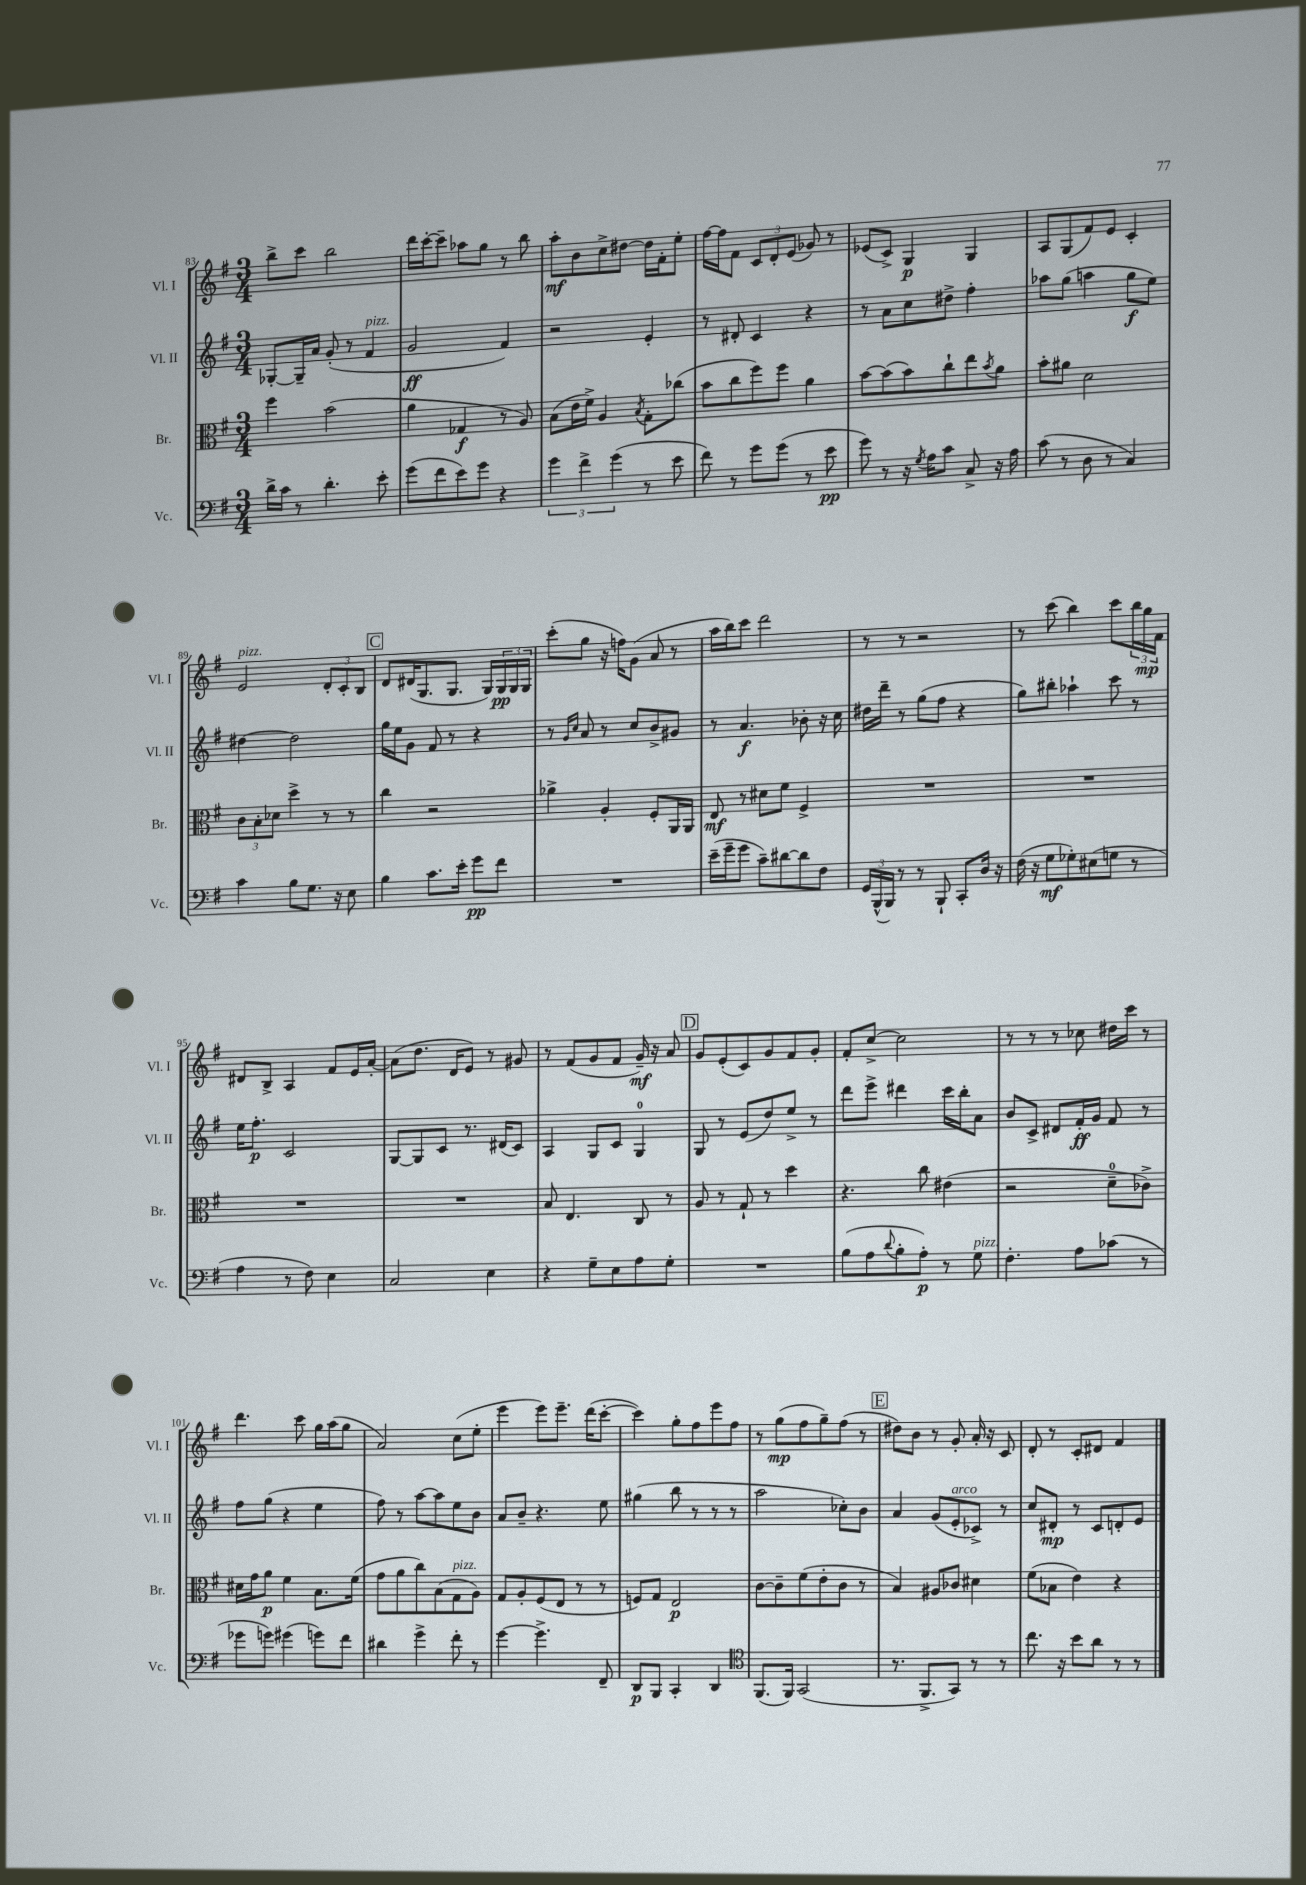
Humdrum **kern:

**kern	**kern	**kern	**kern
*staff4	*staff3	*staff2	*staff1
*clefF4	*clefC3	*clefG2	*clefG2
*k[f#]	*k[f#]	*k[f#]	*k[f#]
*M3/4	*M3/4	*M3/4	*M3/4
16d^	4ff#	[8G-'	8bb^
16c	.	.	.
8r	.	16G-~]	8ccc
.	.	16a	.
4.d'	(2b	(8g'	2bb
.	.	8r	.
.	.	4f#	.
8e'	.	.	.
=	=	=	=
(8g	4a	2g	16ddd
.	.	.	[16ccc'
8f#	.	.	8ccc~]
8e)	4G-	.	8aa-
8g	.	.	8gg
4r	8r	4f#)	8r
.	8A)	.	8bb
=	=	=	=
6g	(8B	2r	8aa'
.	16e	.	8b
6f#^	.	.	.
.	16f#^)	.	.
.	4A	.	8cc^
(6g	.	.	.
.	.	.	[8dd#
.	8qB	.	.
8r	8G'	4e'	16dd#]
.	.	.	16f#'
8e	(8cc-	.	8ee'
=	=	=	=
8f#)	8b	8r	[16ff#
.	.	.	16ff#]
8r	8cc	8d#'	8f#
8g	8ff#)	4c	12c
.	.	.	12d'
(8g	8ff#	.	.
.	.	.	(12e
8r	4a	4r	8g-)
8e	.	.	8r
=	=	=	=
8g)	[8b	8r	(8e-
8r	(8b]	8a	8c^)
16r	8b)	8cc	4G
8qG	.	.	.
16A	.	.	.
8c	8cc`	8dd#^	.
8C^	8ee	4ff#'	4G
.	8qb	.	.
16r	8a	.	.
16A	.	.	.
=	=	=	=
(8c	8b'	8aa-	8A
8r	8a#	(8gg	(8G
8D	2d	4aa	8f#)
8r	.	.	8e
4C)	.	8gg	4c'
.	.	8ee)	.
=	=	=	=
4c	12c	[4dd#	2e
.	12B'	.	.
.	12d-	.	.
8B	4dd^	2dd#]	.
8.G	.	.	.
.	8r	.	12d'
16r	.	.	.
.	.	.	12c'
8E	8r	.	.
.	.	.	12B
=	=	=	=
4B	4cc	16gg	8d
.	.	16ee	.
.	.	8g	(16d#
.	.	.	8.G
8.c	2r	8f#	.
.	.	8r	8.G
16e'	.	.	.
8g	.	4r	.
.	.	.	16G)
8f#	.	.	24G
.	.	.	24G
.	.	.	24G
=	=	=	=
2.r	4a-^	8r	(8ccc'
.	.	16qqg	.
.	.	16qqcc	.
.	.	8a	8gg
.	4A'	8r	16r
.	.	.	16ff)
.	.	8cc	(8g
.	8F#'	8b^	8a
.	16AA	8g#	8r
.	16AA	.	.
=	=	=	=
(16e~	8E	8r	16aa
16g~	.	.	16bb)
8g	8r	4.a	8ccc
8c~)	8d#	.	2ddd
[8d#	8f#	.	.
8d#]	4F#^	8b-'	.
8F#	.	16r	.
.	.	16cc	.
=	=	=	=
24GG	2.r	16dd#	8r
(24BBB^^	.	.	.
.	.	16ddd~	.
24BBB)	.	.	.
8r	.	8r	8r
8r	.	(8gg	2r
8BBB`	.	8ff#	.
8CC'	.	4r	.
16D	.	.	.
16r	.	.	.
=	=	=	=
(16F#	2.r	8gg)	8r
16r	.	.	.
8G	.	8bb#'	(8ccc
8G-')	.	4aa-`	4bb)
(8E#	.	.	.
8G	.	8ccc	8ccc
8r	.	8r	24bb
.	.	.	24gg
.	.	.	24f#
=	=	=	=
4A	2.r	16ee	8d#
.	.	8.ff#'	.
.	.	.	8B^
8r	.	2c	4A
8F#)	.	.	.
4E	.	.	8f#
.	.	.	16e
.	.	.	[16a'
=	=	=	=
2C	2.r	[8G	(8a]
.	.	8G]	8.dd
.	.	8c	.
.	.	.	16d
.	.	8.r	8e)
4E	.	.	8r
.	.	(16d#	.
.	.	8c)	8g#
=	=	=	=
4r	8B	4A	8r
.	4.E	.	(8f#
8G~	.	8G	8g
8E	.	8c	8f#
8A	8C	4G	16g~)
.	.	.	16r
8G'	8r	.	8a
=	=	=	=
2.r	8A	8G	8g
.	8r	8r	(8e'
.	8G`	(8e	8c)
.	8r	8dd)	8g
.	4dd	8ee^	8f#
.	.	8r	8g'
=	=	=	=
(8B	4.r	8ddd	8f#'
8A	.	8eee^	[8cc^
8qqd	.	.	.
8B'	.	4ddd#	2cc]
8A')	8cc	.	.
8r	(4e#	16ccc	.
.	.	16bb'	.
8G	.	8a	.
=	=	=	=
4.F#'	2r	8b	8r
.	.	8c^	8r
.	.	8d#	8r
8A	.	16f#'	8cc-
.	.	16g	.
(8c-	8d~	8f#	16dd#
.	.	.	16ccc
8r	8c-^)	8r	8r
=	=	=	=
8g-	16d#	8ff#	4.ddd
.	16g	.	.
8g)	8a	(8gg	.
(4g#	4f#	4r	.
.	.	.	8ccc
8g)	8.B	4ee	16gg
.	.	.	(16aa
8f#	.	.	8gg
.	(16f#	.	.
=	=	=	=
4d#	8g	8ff#)	2a)
.	8a	8r	.
4g^	8cc)	[8aa	.
.	(8B	8aa]	.
8f#'	8G	8ee	(8cc
8r	8A)	8b	8ee'
=	=	=	=
[4g	8G	8a	4eee
.	8A'	8b~	.
4.g^]	(8F#	4.r	8eee)
.	8E	.	8.eee~
.	8r	.	.
.	.	.	(16ddd
8FF#~	8r	8ee	[8ccc'
=	=	=	=
8DD	8F)	(4gg#	4ccc])
8BBB	8G	.	.
4CC'	2E	8bb	8gg'
.	.	8r	8ff#
4DD	.	8r	8eee
.	.	8r	8ff#
=	=	=	=
*clefC4	*	*	*
(8.FF#	[8c	2aa	8r
.	8c~]	.	(8gg
16FF#)	.	.	.
(2GG	(8f#	.	8ff#
.	8e'	.	8gg~)
.	8c	8cc-')	(8ff#
.	8r	8b	8r
=	=	=	=
8.r	4B)	4a	8dd#)
.	.	.	8b
8.FF#^	.	.	.
.	8A#	(8g	8r
8GG)	8c-	8e'	8g'
8r	4d#	8c-^)	16a'
.	.	.	16r
8r	.	8r	8c
=	=	=	=
8.cc	(8f#	8cc	8d'
.	8B-	8d#'	8r
16r	.	.	.
8b	4e)	8r	8c'
8a	.	8c	8d#
8r	4r	8d'	4f#
8r	.	8e	.
==	==	==	==
*-	*-	*-	*-
